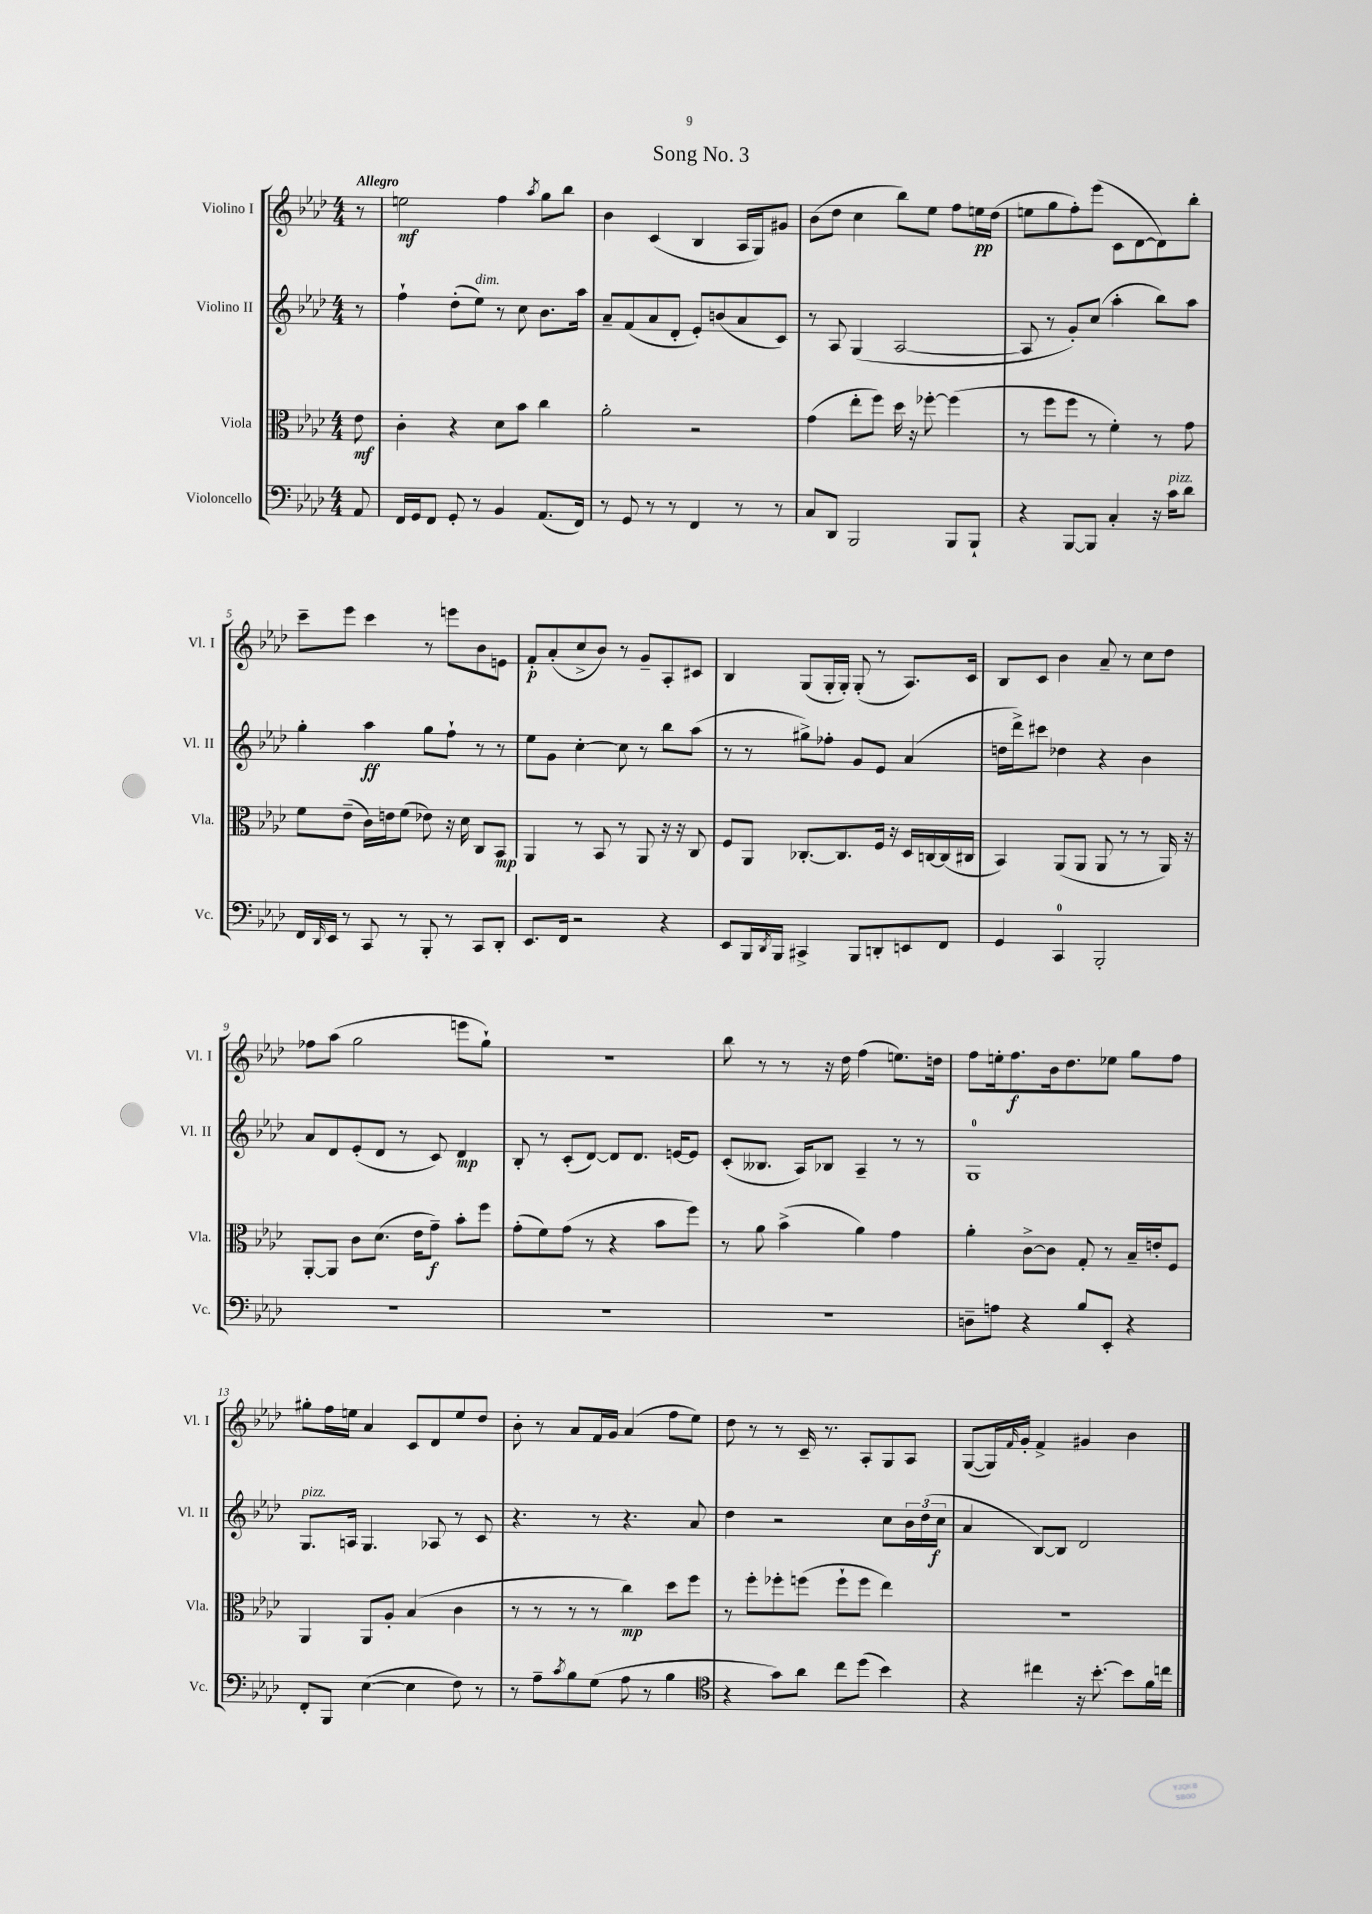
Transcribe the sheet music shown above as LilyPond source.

\header { title = "Song No. 3" }
<<
\new StaffGroup <<
\new Staff = "s0" \with { instrumentName = "Violino I" shortInstrumentName = "Vl. I" } {
    \clef treble \key aes \major \numericTimeSignature \time 4/4 \partial 8 \tempo "Allegro"
    r8 |
    e''2\mf f''4 \acciaccatura { aes''8 } g''8 bes''8 |
    bes'4 c'4( bes4 aes16 g16) gis'8 |
    bes'8( des''8 c''4 bes''8) ees''8 f''8 e''16\pp des''16( |
    e''8 g''8 f''8-.) ees'''8( c'8 des'8~ des'8) bes''8-. |
    c'''8-- ees'''8 c'''4 r8 e'''8 bes'8 e'8 |
    f'8-.\p aes'8-.( c''8-> bes'8) r8 g'8-- aes8-. cis'8 |
    bes4 g8( g16-. g16-.) g8-.( r8 aes8.) c'16 |
    bes8 c'8 bes'4 aes'8-- r8 c''8 des''8 |
    fes''8 aes''8( g''2 e'''8 g''8-!) |
    r1 |
    bes''8 r8 r8 r16 des''16 f''4( e''8.) d''16 |
    f''8 e''16-. f''8.\f bes'16 des''8. ees''8 g''8 f''8 |
    gis''8-. f''16 e''16 aes'4 c'8 des'8 e''8 des''8 |
    bes'8-. r8 aes'8 f'16 g'16 aes'4( f''8 ees''8) |
    des''8 r8 r8 c'16-- r8. aes8-. g8 aes8 |
    g8~( g16) \grace { f'16 } g'16-. f'4-> gis'4 bes'4 \bar "|." |
}
\new Staff = "s1" \with { instrumentName = "Violino II" shortInstrumentName = "Vl. II" } {
    \clef treble \key aes \major \numericTimeSignature \time 4/4 \partial 8
    r8 |
    f''4-! des''8-.( ees''8^\markup { \italic "dim." }) r8 c''8 bes'8. aes''16 |
    aes'8-- f'8( aes'8 des'8-. ees'8-.) b'8( aes'8 c'8) |
    r8 aes8 g4( aes2~ |
    aes8 r8 g'8-.) c''8( aes''4-. bes''8) aes''8 |
    g''4-. aes''4\ff g''8 f''8-! r8 r8 |
    ees''8 g'8 c''4~-. c''8 r8 bes''8 aes''8( |
    r8 r8 gis''8->) fes''8-. g'8 ees'8 aes'4( |
    d''16 des'''16->) cis'''8 des''4 r4 bes'4 |
    aes'8 des'8 ees'8-.( des'8 r8 c'8) des'4\mp |
    bes8-. r8 c'8-.( des'8~) des'8 des'8. e'16~ e'8 |
    c'8-.( beses8. aes16) bes8 aes4-- r8 r8 |
    g1-0 |
    g8.^\markup { \italic "pizz." } a16 g4. aes8 r8 c'8 |
    r4. r8 r4. aes'8 |
    des''4 r2 c''8 \tuplet 3/2 { bes'16 des''16( c''16\f } |
    aes'4 bes8~) bes8 des'2 \bar "|." |
}
\new Staff = "s2" \with { instrumentName = "Viola" shortInstrumentName = "Vla." } {
    \clef alto \key aes \major \numericTimeSignature \time 4/4 \partial 8
    ees'8\mf |
    c'4-. r4 des'8 bes'8 c''4 |
    aes'2-. r2 |
    g'4( ees''8-. f''8) des''16 r16 fes''8~-. fes''4( |
    r8 f''8 f''8 r8 f'4-.) r8 g'8 |
    f'8 ees'8--( c'16) e'16 f'8( ees'8) r16 des'16 c8 bes,8\mp |
    aes,4 r8 bes,8 r8 aes,8 r16 r16 c8 |
    f8 aes,8 ces8.~-. ces8. f16 r16 des16 c16~ c16( cis16 |
    bes,4) aes,8( aes,8 aes,8 r8 r8 aes,16) r16 |
    aes,8~-. aes,8 c'8 des'8.( ees'16 g'8--\f) bes'8-. f''8 |
    g'8-.( f'8) g'8( r8 r4 bes'8 f''8) |
    r8 aes'8 bes'4->( aes'4) g'4 |
    aes'4-. c'8~-> c'8 g8-. r8 bes16-- e'16-. f8 |
    aes,4 aes,8 aes8-. bes4( c'4 |
    r8 r8 r8 r8 c''4\mp) des''8 f''8 |
    r8 f''8-. fes''8-. f''8( f''8-! f''8 ees''4) |
    R1 \bar "|." |
}
\new Staff = "s3" \with { instrumentName = "Violoncello" shortInstrumentName = "Vc." } {
    \clef bass \key aes \major \numericTimeSignature \time 4/4 \partial 8
    aes,8 |
    f,16 g,16 f,8 g,8-. r8 bes,4 aes,8.( f,16) |
    r8 g,8 r8 r8 f,4 r8 r8 |
    c8 des,8 bes,,2 bes,,8 bes,,8-! |
    r4 bes,,8~ bes,,8 c4-. r16 c'16^\markup { \italic "pizz." } des'8 |
    f,16 \grace { des,16 } ees,16 r8 c,8 r8 bes,,8-. r8 c,8 des,8-. |
    ees,8. f,16 r2 r4 |
    ees,8 bes,,16 \acciaccatura { des,8 } bes,,16 cis,4-> bes,,8 d,8-. e,8 f,8 |
    g,4 c,4-0 bes,,2-. |
    R1 |
    R1 |
    R1 |
    d8-- a8 r4 bes8 ees,8-. r4 |
    f,8-. bes,,8 ees4~( ees4 f8) r8 |
    r8 aes8-- \acciaccatura { c'8 } bes8 g8( aes8 r8 bes4 |
    \clef tenor r4 g'8) aes'8 c''8 des''8( bes'4) |
    r4 cis''4 r16 bes'8.~-. bes'8 f'16 c''16 \bar "|." |
}
>>
>>
